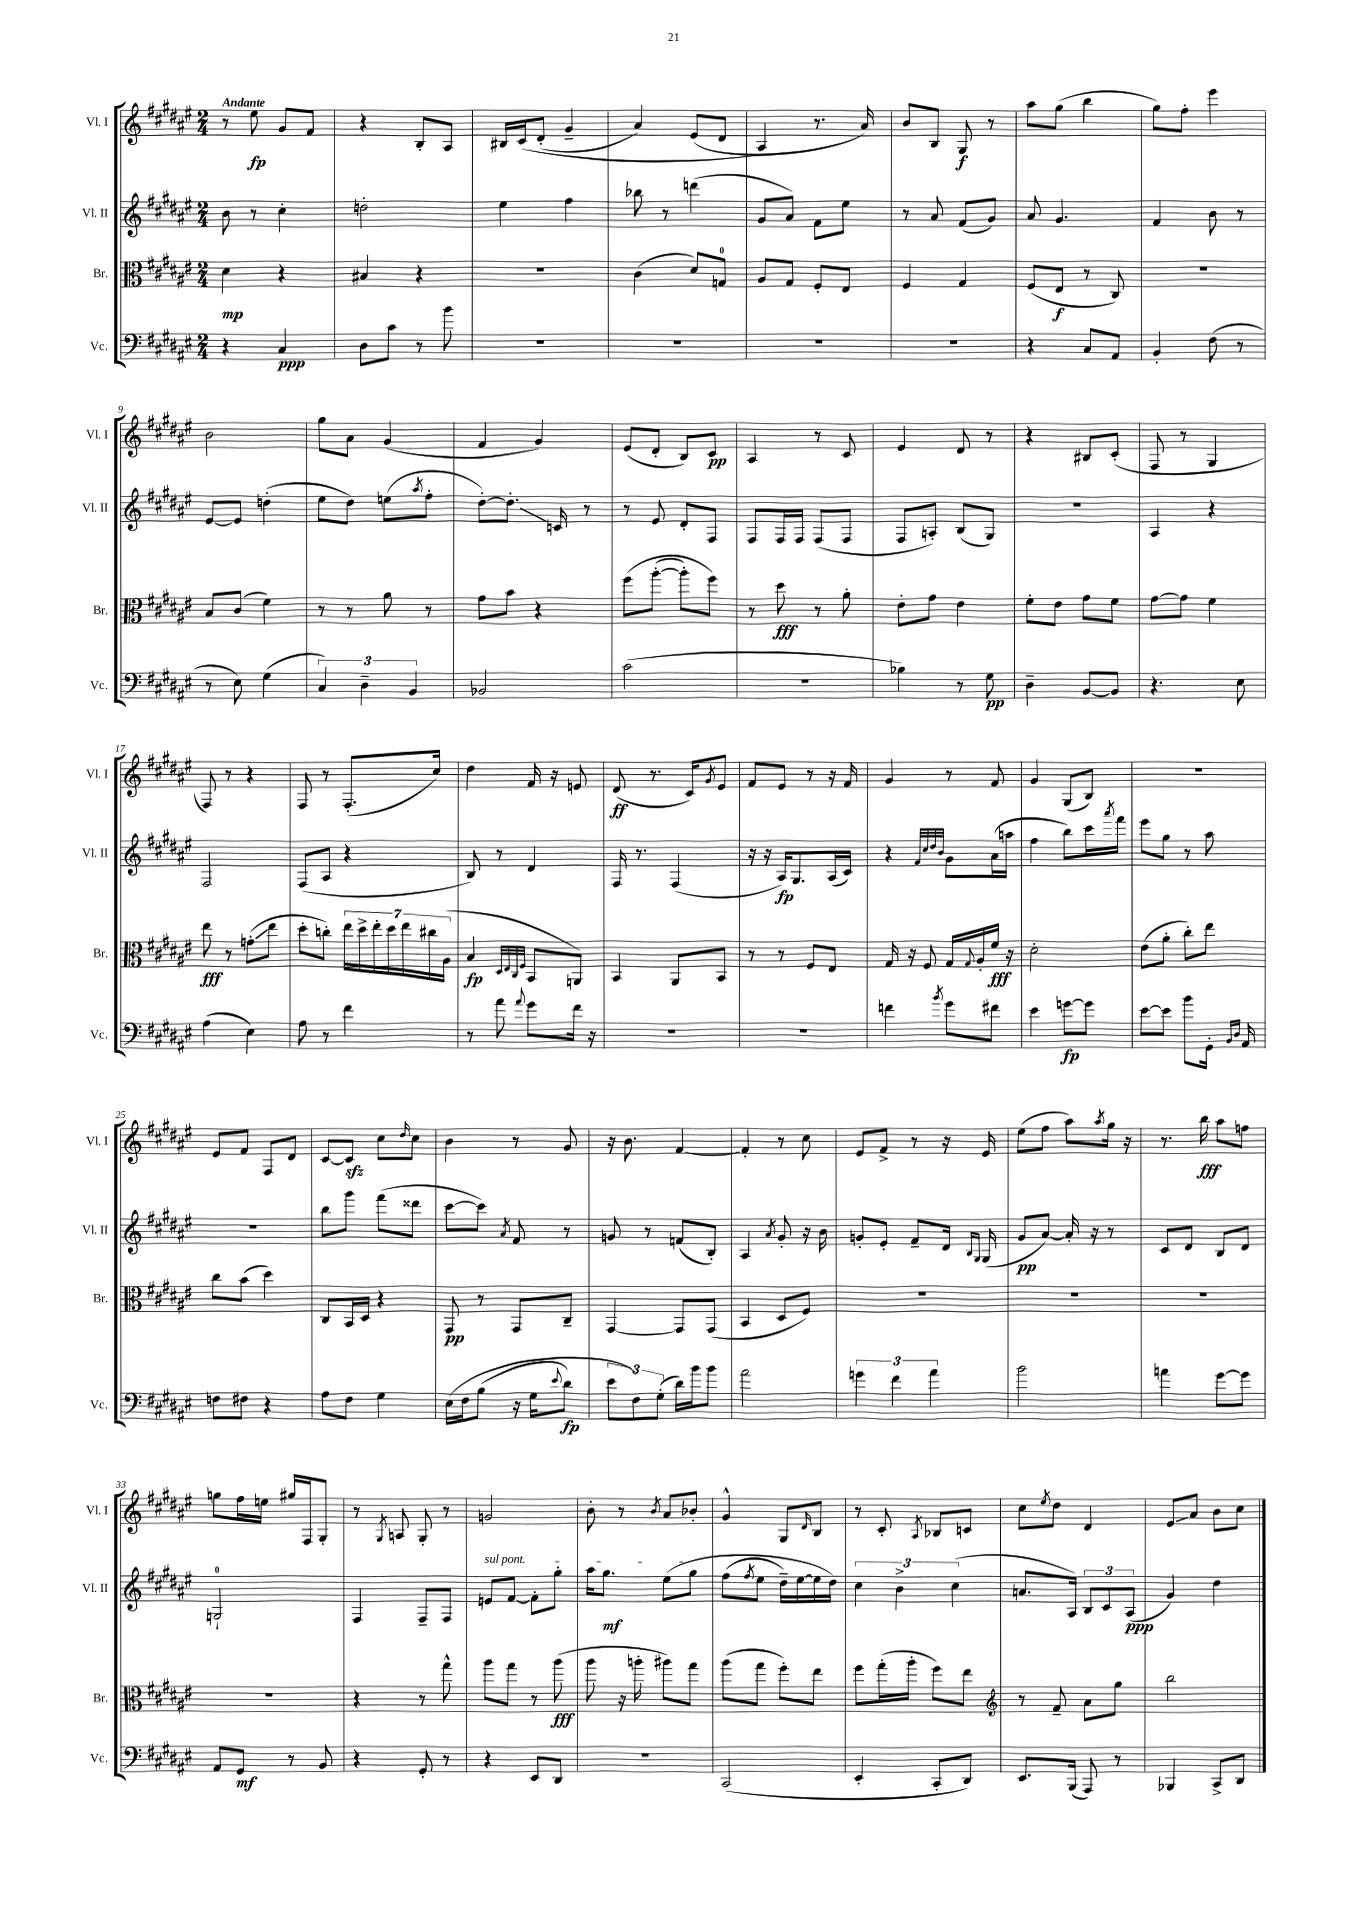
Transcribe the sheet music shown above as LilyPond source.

<<
\new StaffGroup <<
\new Staff = "s0" \with { instrumentName = "Vl. I" shortInstrumentName = "Vl. I" } {
    \clef treble \key fis \major \numericTimeSignature \time 2/4 \tempo "Andante"
    r8 eis''8\fp gis'8 fis'8 |
    r4 b8-. ais8 |
    bis16 cis'16\( dis'8-.( gis'4-- |
    ais'4) eis'8( dis'8 |
    ais4\) r8. ais'16) |
    b'8 b8 gis8\f r8 |
    ais''8 gis''8( b''4 |
    gis''8) fis''8-. eis'''4 |
    b'2 |
    gis''8 ais'8 gis'4( |
    fis'4 gis'4) |
    eis'8( dis'8-. b8) cis'8\pp |
    ais4 r8 cis'8 |
    eis'4 dis'8 r8 |
    r4 bis8 cis'8-.( |
    fis8 r8 gis4 |
    fis8) r8 r4 |
    fis8 r8 fis8.-.( cis''16) |
    dis''4 fis'16 r16 e'8 |
    dis'8\ff( r8. cis'16) \acciaccatura { gis'8 } eis'8 |
    fis'8 eis'8 r8 r16 fis'16 |
    gis'4 r8 fis'8 |
    gis'4 gis8( b8) |
    r2 |
    eis'8 fis'8 fis8 dis'8 |
    cis'8~ cis'8\sfz cis''8 \grace { dis''16 } cis''8 |
    b'4 r8 gis'8 |
    r16 b'8. fis'4~ |
    fis'4-. r8 cis''8 |
    eis'8 fis'8-> r8 r16 eis'16 |
    eis''8( fis''8 ais''8) \acciaccatura { ais''8 } gis''16 r16 |
    r8. b''16\fff ais''8 f''8 |
    g''8 fis''16 e''16 gis''16 fis16 gis8-. |
    r8 \acciaccatura { gis8 } a8 gis8-. r8 |
    g'2 |
    b'8-. r8 \acciaccatura { b'8 } ais'8 bes'8-. |
    gis'4-^ gis8 \grace { dis'16 } b8 |
    r8 cis'8-. \acciaccatura { ais8 } bes8 c'8 |
    cis''8 \acciaccatura { eis''8 } dis''8 dis'4 |
    eis'8\glissando ais'8 b'8 cis''8 \bar "|." |
}
\new Staff = "s1" \with { instrumentName = "Vl. II" shortInstrumentName = "Vl. II" } {
    \clef treble \key fis \major \numericTimeSignature \time 2/4
    b'8 r8 cis''4-. |
    d''2-. |
    eis''4 fis''4 |
    bes''8 r8 d'''4( |
    gis'8 ais'8) fis'8 eis''8 |
    r8 ais'8 fis'8( gis'8) |
    ais'8 gis'4. |
    fis'4 b'8 r8 |
    eis'8~ eis'8 d''4-.( |
    eis''8 dis''8) e''8( \acciaccatura { ais''8 } fis''8-. |
    dis''8~-.) dis''8.-.\glissando c'16 r8 |
    r8 eis'8 dis'8-. fis8 |
    fis8 fis16 fis16 fis8( fis8 |
    fis8 a8-.) b8( gis8) |
    R2 |
    ais4 r4 |
    fis2 |
    fis8( ais8 r4 |
    b8) r8 dis'4 |
    fis16 r8. fis4( |
    r16 r16 ais16\fp) gis8. ais16( cis'16) |
    r4 \grace { fis'32 cis''32 dis''32 b'32 } gis'8 ais'16( a''16 |
    fis''4 b''8) cis'''16 \acciaccatura { ais'''8 } fis'''16 |
    eis'''8 gis''8 r8 ais''8 |
    r2 |
    b''8 gis'''8 fis'''8( disis'''8 |
    cis'''8~ cis'''8) \acciaccatura { ais'8 } fis'8 r8 |
    g'8 r8 f'8( b8-.) |
    ais4 \acciaccatura { ais'8 } gis'8-. r16 b'16 |
    g'8-. eis'8-. fis'8-- dis'16 \grace { b16 gis16 } gis16( |
    gis'8\pp ais'8~) ais'16-. r16 r8 |
    cis'8 dis'8 b8 dis'8 |
    g2-0-! |
    fis4 fis8-- fis8 |
    \once \override TextSpanner.bound-details.left.text = \markup { \italic "sul pont." } e'8\startTextSpan fis'8~ fis'8-. gis''8-. |
    ais''16 gis''8.\mf eis''8\( gis''8\stopTextSpan |
    fis''8( \acciaccatura { fis''8 } eis''8 dis''16--) eis''16~ eis''16 dis''16\) |
    \tuplet 3/2 { cis''4 b'4-> cis''4( } |
    a'8. ais16) \tuplet 3/2 { b8 cis'8 ais8\ppp( } |
    gis'4) dis''4 \bar "|." |
}
\new Staff = "s2" \with { instrumentName = "Br." shortInstrumentName = "Br." } {
    \clef alto \key fis \major \numericTimeSignature \time 2/4
    dis'4\mp r4 |
    bis4 r4 |
    r2 |
    cis'4( dis'8) g8-0 |
    ais8 gis8 fis8-. eis8 |
    fis4 gis4 |
    fis8( eis8\f r8 cis8) |
    r2 |
    b8 cis'8( fis'4) |
    r8 r8 ais'8 r8 |
    gis'8 b'8 r4 |
    fis''8\( ais''8~-.( ais''8-.) fis''8\) |
    r8 dis''8\fff r8 ais'8-. |
    eis'8-. gis'8 eis'4 |
    fis'8-. eis'8 gis'8 fis'8 |
    gis'8~ gis'8 fis'4 |
    eis''8\fff r8 g'8-.\glissando( eis''8 |
    dis''8-. c''8-.) \tuplet 7/4 { eis''16 dis''16-> eis''16-. dis''16 eis''16 cis''16 ais16( } |
    b4\fp \grace { dis32 eis32 cis32 fis32 } b,8 a,8) |
    b,4 ais,8 b,8 |
    r8 r8 fis8 eis8 |
    gis16 r16 fis8 gis16 \appoggiatura { gis8 } ais16-. fis'16\fff r16 |
    dis'2-. |
    eis'8( ais'8-. cis''8-.) eis''8 |
    cis''8 b'8( dis''4) |
    cis8 b,16 dis16 r4 |
    gis,8\pp r8 gis,8 cis8-- |
    gis,4~ gis,8 gis,8( |
    b,4 dis8 fis8) |
    R2 |
    R2 |
    R2 |
    R2 |
    r4 r8 gis''8-^ |
    ais''8 gis''8 r8 ais''8\fff( |
    ais''8 r16 a''16-. ais''8) gis''8 |
    ais''8( gis''8 fis''8-.) eis''8 |
    fis''8 gis''16-.( ais''16-. fis''8) eis''8 |
    \clef treble r8 fis'8-- ais'8 gis''8 |
    b''2 \bar "|." |
}
\new Staff = "s3" \with { instrumentName = "Vc." shortInstrumentName = "Vc." } {
    \clef bass \key fis \major \numericTimeSignature \time 2/4
    r4 cis4\ppp |
    dis8 cis'8 r8 b'8 |
    R2 |
    R2 |
    R2 |
    R2 |
    r4 cis8 ais,8 |
    b,4-. fis8( r8 |
    r8 eis8) gis4( |
    \tuplet 3/2 { cis4) dis4-- b,4 } |
    bes,2 |
    cis'2( |
    r2 |
    bes4) r8 gis8\pp |
    dis4-- b,8~ b,8 |
    r4. eis8 |
    ais4( eis4) |
    ais8 r8 fis'4 |
    r8 ais'8 \appoggiatura { ais'8 } gis'8 fis'16 r16 |
    R2 |
    R2 |
    f'4 \acciaccatura { b'8 } gis'8 fis'8 |
    eis'4 g'8~\fp g'8 |
    eis'8~ eis'8 b'8 gis,16-. \grace { b,16 dis16 } ais,16 |
    f8 fis8 r4 |
    ais8 fis8 gis4 |
    eis16\( fis16 b8( r16 gis16 \appoggiatura { eis'8 } dis'8\fp) |
    \tuplet 3/2 { eis'8 fis8\) gis8-.( } dis'16) b'16 b'8 |
    ais'2 |
    \tuplet 3/2 { g'4 fis'4 ais'4 } |
    b'2 |
    a'4 gis'8~ gis'8 |
    ais,8 gis,8\mf r8 b,8 |
    r4 gis,8-. r8 |
    r4 eis,8 dis,8 |
    R2 |
    cis,2( |
    eis,4-. cis,8-. dis,8) |
    eis,8. b,,16( ais,,8) r8 |
    bes,,4 cis,8-> dis,8 \bar "|." |
}
>>
>>
